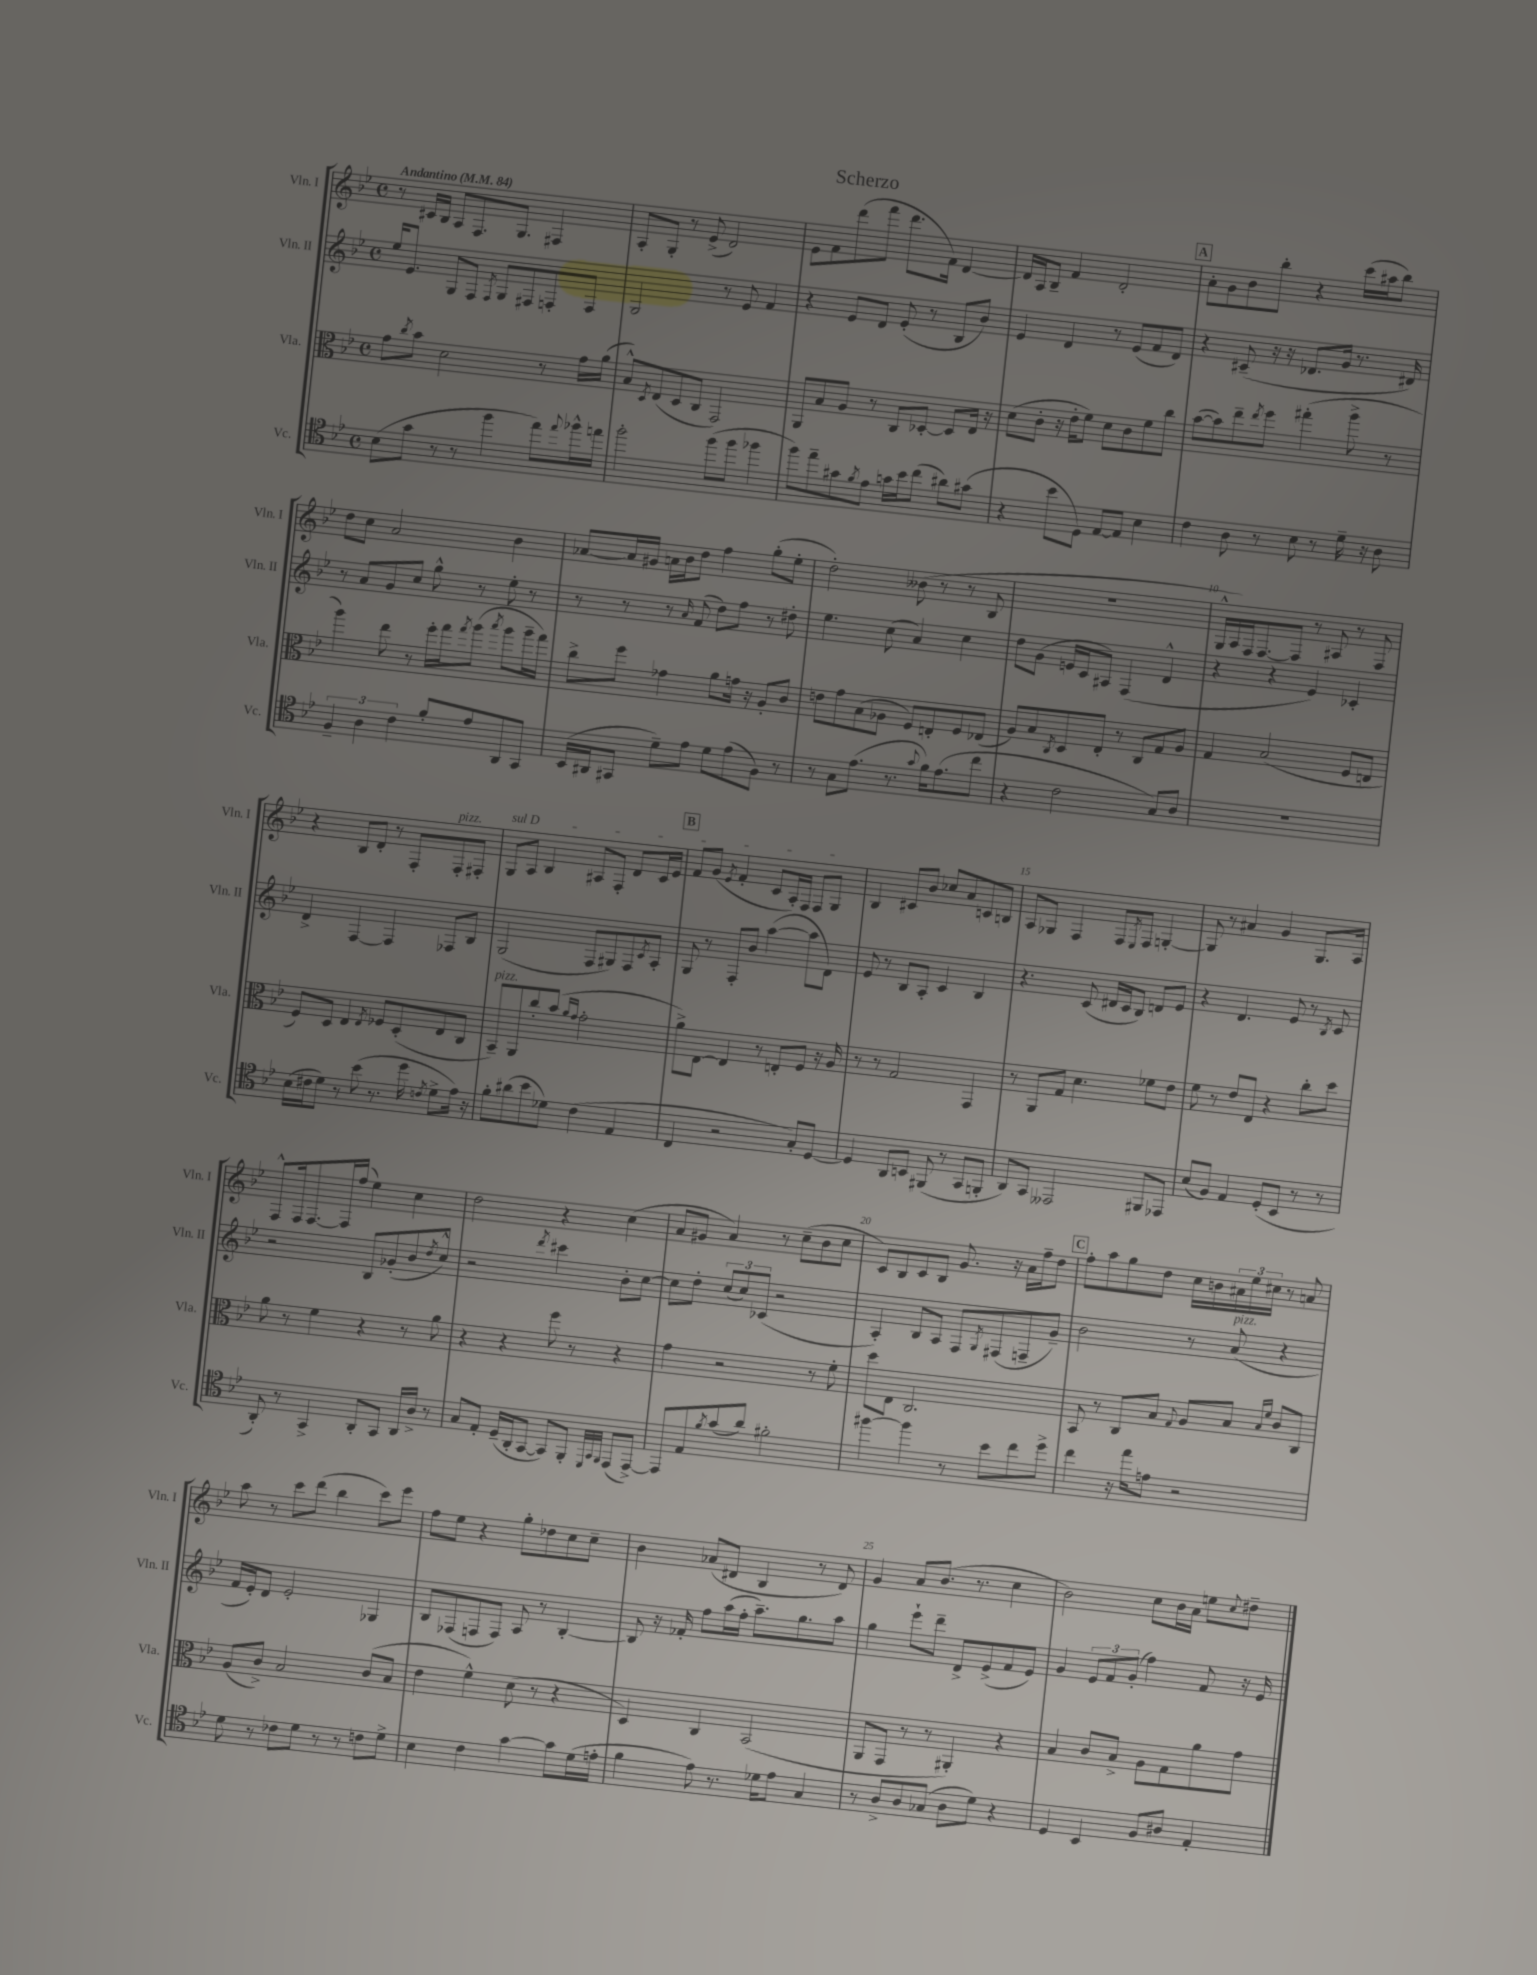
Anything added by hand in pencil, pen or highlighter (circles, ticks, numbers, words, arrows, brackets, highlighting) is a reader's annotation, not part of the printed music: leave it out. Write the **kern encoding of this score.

**kern	**kern	**kern	**kern
*staff4	*staff3	*staff2	*staff1
*clefC4	*clefC3	*clefG2	*clefG2
*k[b-e-]	*k[b-e-]	*k[b-e-]	*k[b-e-]
*M4/4	*M4/4	*M4/4	*M4/4
*met(c)	*met(c)	*met(c)	*met(c)
*MM84	*MM84	*MM84	*MM84
(8B-	8g	16ee-	8r
.	.	8.e-	.
.	8qcc	.	.
8g	8b-	.	16c#
.	.	.	16B-
8r	2d	8G	8A
8r	.	8F	8.F
.	.	8qF	.
4ff	.	8G	.
.	.	.	8.G
.	.	8F#	.
8ee-)	8r	8F'	4F#
8qqee-	.	.	.
16ff-^^	16g	8F	.
16ee	(16a	.	.
=	=	=	=
2ff'	8B-^^)	2G	8A'
.	8qD	.	.
.	(8E-	.	8G'
.	8D	.	8r
.	8C	.	(8e-^
(8ff	2GG)	8r	2d)
8ff	.	8e-	.
4ff-	.	4f	.
=	=	=	=
8ff)	8AA	4r	8e-
8ee-~	8B-	.	8f
8g#	8A	8e-	(8ddd
8qf	.	.	.
8e-	8r	8d	8fff
16g	8C	(8e-'	8.ddd
16b-	.	.	.
(8cc	[8D-'	8r	.
.	.	.	16f)
8a#)	8D-]	8B-	[4d
(8g#	16E-	8b-)	.
.	16r	.	.
=	=	=	=
4r	(8d	4e-	16d]
.	.	.	16A
.	8c'	.	8B-~
8b-	16r	4d	4f
.	16e-'	.	.
8D)	8f)	.	.
[8E-	8d	8r	2d'
8E-]	8c	(8e-	.
4B-	8f	8f	.
.	8cc	8d)	.
=	=	=	=
4c	([8b-	4r	8a'
.	8b-])	.	8g
8A	8ee-~	(8c#~	8b-
.	8qee-	.	.
8r	8ff	16r	8bb-'
.	.	16r	.
8B-	(4gg#'	8.d-	4r
8r	.	.	.
.	.	16g	.
16d~	8aa^	8.r	(16ccc
16r	.	.	16aa#
8A	8r	.	8bb-)
.	.	16d#)	.
=	=	=	=
6F~	4aa)	8r	8dd
.	.	8a	8cc
6A	.	.	.
.	8ee-	8g	2a
6c	.	.	.
.	8r	8cc	.
8f'	16ff'	8gg^^	.
.	16gg	.	.
.	8qgg	.	.
8e-	(8aa	8r	.
.	8qbb-	.	.
8AA	8aa	8ee-'	4b-
8GG	16aa~	8r	.
.	16gg)	.	.
=	=	=	=
(16BB-	8cc^	8r	[8a-
16AA#	.	.	.
8GG#	8ff	8r	16a-]
.	.	.	16g#
8d~)	4g-	8r	16a
.	.	.	16b-
.	.	16qqa	.
8e-	.	(8f	8dd
8d	8a	8dd)	4ff
(8e-	16g	8ff	.
.	16r	.	.
8F)	8A'	8r	(8gg'
8r	8c	8dd#'	8ee-'
=	=	=	=
8r	8e	4.ee-	2dd')
8G	8g	.	.
(8.e-	(8B-	.	.
.	8A-	(8cc	.
8.r	.	.	.
.	8F)	4a)	(8b--
8qqg	.	.	.
16f)	8E'	.	8r
(8.e-	.	.	.
.	8F	4cc	8r
8cc	(8E-	.	8B-
=	=	=	=
4r	8A)	8dd	1r
.	8B-	(8g	.
.	8qC	.	.
2c	8D	16e	.
.	.	16c	.
.	8E-'	8A#)	.
.	8r	(4F	.
.	8C	.	.
8G)	8G	4d^^	.
8A	8A	.	.
=	=	=	=
1r	4G	4r	16G^^
.	.	.	16A)
.	.	.	16F
.	.	.	[8.F
.	(2B-	4r	.
.	.	.	8F]
.	.	4e-)	8r
.	.	.	8A#
.	8F	4c-'	8r
.	8E	.	8F
=	=	=	=
(16B-	8F)	4d^	4r
16c#	.	.	.
8d)	8D	.	.
8r	4E-	[4F	8B-
(8b-	.	.	8d'
.	8qE-	.	.
8.r	8F-	4F]	8r
.	(8D'	.	8F'
16dd	.	.	.
8qc	.	.	.
8d^	8E-	8F-	8F'
16e-)	8C	8B-	8F#'
16r	.	.	.
=	=	=	=
8f'	8BB-~)	(2G	8G
(8a#	8AA	.	8A
8b-	8cc'	.	4B-
8d-)	(8b-	.	.
.	16qqa	.	.
.	16qqg	.	.
(4c	2g'	8F	8A#
.	.	8G#)	8F'
4E-	.	8F	8d
.	.	8qc	.
.	.	8A'	16c
.	.	.	16e-
=	=	=	=
4C	8a^)	8G	8f
.	[8E-	8r	(8g
.	.	.	8qe-
2r	4E-]	8F'	4f'
.	.	8b-	.
.	8r	([4aa	8c
.	8E'	.	16A')
.	.	.	16F
8G')	8F	8aa]	8F
[8D	16r	8d)	8G
.	16A	.	.
=	=	=	=
4D]	8r	8e-	4B-
.	8r	8r	.
8AA	2G	8B-	8c#
8BB	.	8A'	8b-
(8FF#	.	4c	8cc-
8r	.	.	8a
8GG	4GG	4B-	8c
8FF'	.	.	8B
=	=	=	=
8AA)	8r	4.r	8A
8GG	8AA	.	8G-
2EE--	8G	.	4F
.	4.d	(8c	.
.	.	16d#	8F
.	.	16c	.
.	.	.	8qE-
.	.	8B-)	8F
8FF#	8f-	8d	[4G'
8EE-	8e-	8e-	.
=	=	=	=
(8B-	8f	4r	8G]
8F)	8r	.	8r
4E-	8e-	4.d	4a#
.	8E-	.	.
(8D'	4r	.	4g
8BB-	.	8e-	.
8r	8cc'	8r	8.G
.	.	8qB-	.
8r	8dd	8c	.
.	.	.	16A
=	=	=	=
8AA')	8a	2r	8F^^
8r	8r	.	16F
.	.	.	[8.F
4GG^	4f	.	.
.	.	.	16F]
.	.	.	(16ff
8AA'	4r	8B-	4ee-)
8GG	.	(8g-'	.
16AA	8r	8b-	4cc
16A^	.	.	.
.	.	8qdd	.
8r	8a	8cc^^)	.
=	=	=	=
8G	4r	2r	2dd
8E-'	.	.	.
(16D~	4r	.	.
16AA'	.	.	.
[8GG	.	.	.
.	.	8qddd	.
8GG])	8ff	4ccc#	4r
8FF'	8r	.	.
32qqDD	.	.	.
32qqGG	.	.	.
32qqFF	.	.	.
(8EE-	4r	8b-'	(4cc
[8EE-^)	.	[8cc	.
=	=	=	=
8EE-]	4g	8cc]	8a
8E-	.	8dd'	8g#
8qf	.	.	.
(8g	2r	(12cc	4a)
.	.	12cc)	.
8a)	.	.	.
.	.	(12c-	.
2f#'	.	2r	8r
.	.	.	(8cc~
.	8r	.	8b-
.	8f'	.	8cc
=	=	=	=
[4ff#	8dd	4A')	8c)
.	8E-	.	8B-
4ff#]	2.C	8B-	8c
.	.	8A	8B-
8r	.	8F	8.g
.	.	8qG	.
8b-	.	(8F#	.
.	.	.	16r
8cc	.	8F~	16a
.	.	.	16ff~
8dd^	.	8g~)	8dd
=	=	=	=
4cc	8BB-	2b-	8ff'
.	8r	.	8aa
16r	8C	.	8gg
16ee-	.	.	.
8e	8B-	.	8dd
.	8qqG	.	.
2r	8A	8r	16cc
.	.	.	16b
.	8B-	(8a	24a#
.	.	.	24ee-
.	.	.	24cc#
.	16qqB-	.	.
.	16qqf	.	.
.	8c	4r	8r
.	8C	.	8a
=	=	=	=
8d	(8A	16f	8aa
.	.	16e-')	.
8r	8c^)	8d	8r
8c-	2B-	2e-'	8ccc
8d	.	.	(8ddd
8r	.	.	4bb-
8r	.	.	.
8c	(8c	4G-	8ccc)
8d^	8B-	.	8eee-
=	=	=	=
4B-	4e-	8B-	8ff
.	.	(8F-	8ee-
4c	4f^^)	8F	4r
.	.	8F)	.
[4g	(8d	8A	8gg'
.	8r	8r	8dd-
8g]	4r	[4B-'	8cc
(16d	.	.	8cc~
16e'	.	.	.
=	=	=	=
4f	4D)	8B-]	4b-
.	.	16r	.
.	.	16f-'	.
8e-)	4C	8ff	(8a-
8.r	.	(16aa	8d#
.	.	16ff'	.
.	(2BB-	8.aa~)	4B-
16d-	.	.	.
8e-	.	.	.
.	.	8.gg	.
4G	.	.	8r
.	.	8aa	8d#)
=	=	=	=
8r	8AA	4gg	4g
8A^	8GG	.	.
8A	8r	8eee-`	8a
(8G-	8r	8ddd~	(8.b-
8A	4AA#')	8d^	.
.	.	.	8.r
8d)	.	(8e-^	.
4r	4r	8f	4cc
.	.	8e-)	.
=	=	=	=
4D	4B-	4g	2b-)
4BB-	8c	12e-	.
.	.	12f	.
.	8B-^	.	.
.	.	(12g'	.
8F	8A	4ff)	8cc
8A#	8G	.	16b-
.	.	.	16a
4E-'	8a	8f	8ee
.	.	.	8qqcc
.	8g	16r	8dd#~
.	.	16e-	.
==	==	==	==
*-	*-	*-	*-
